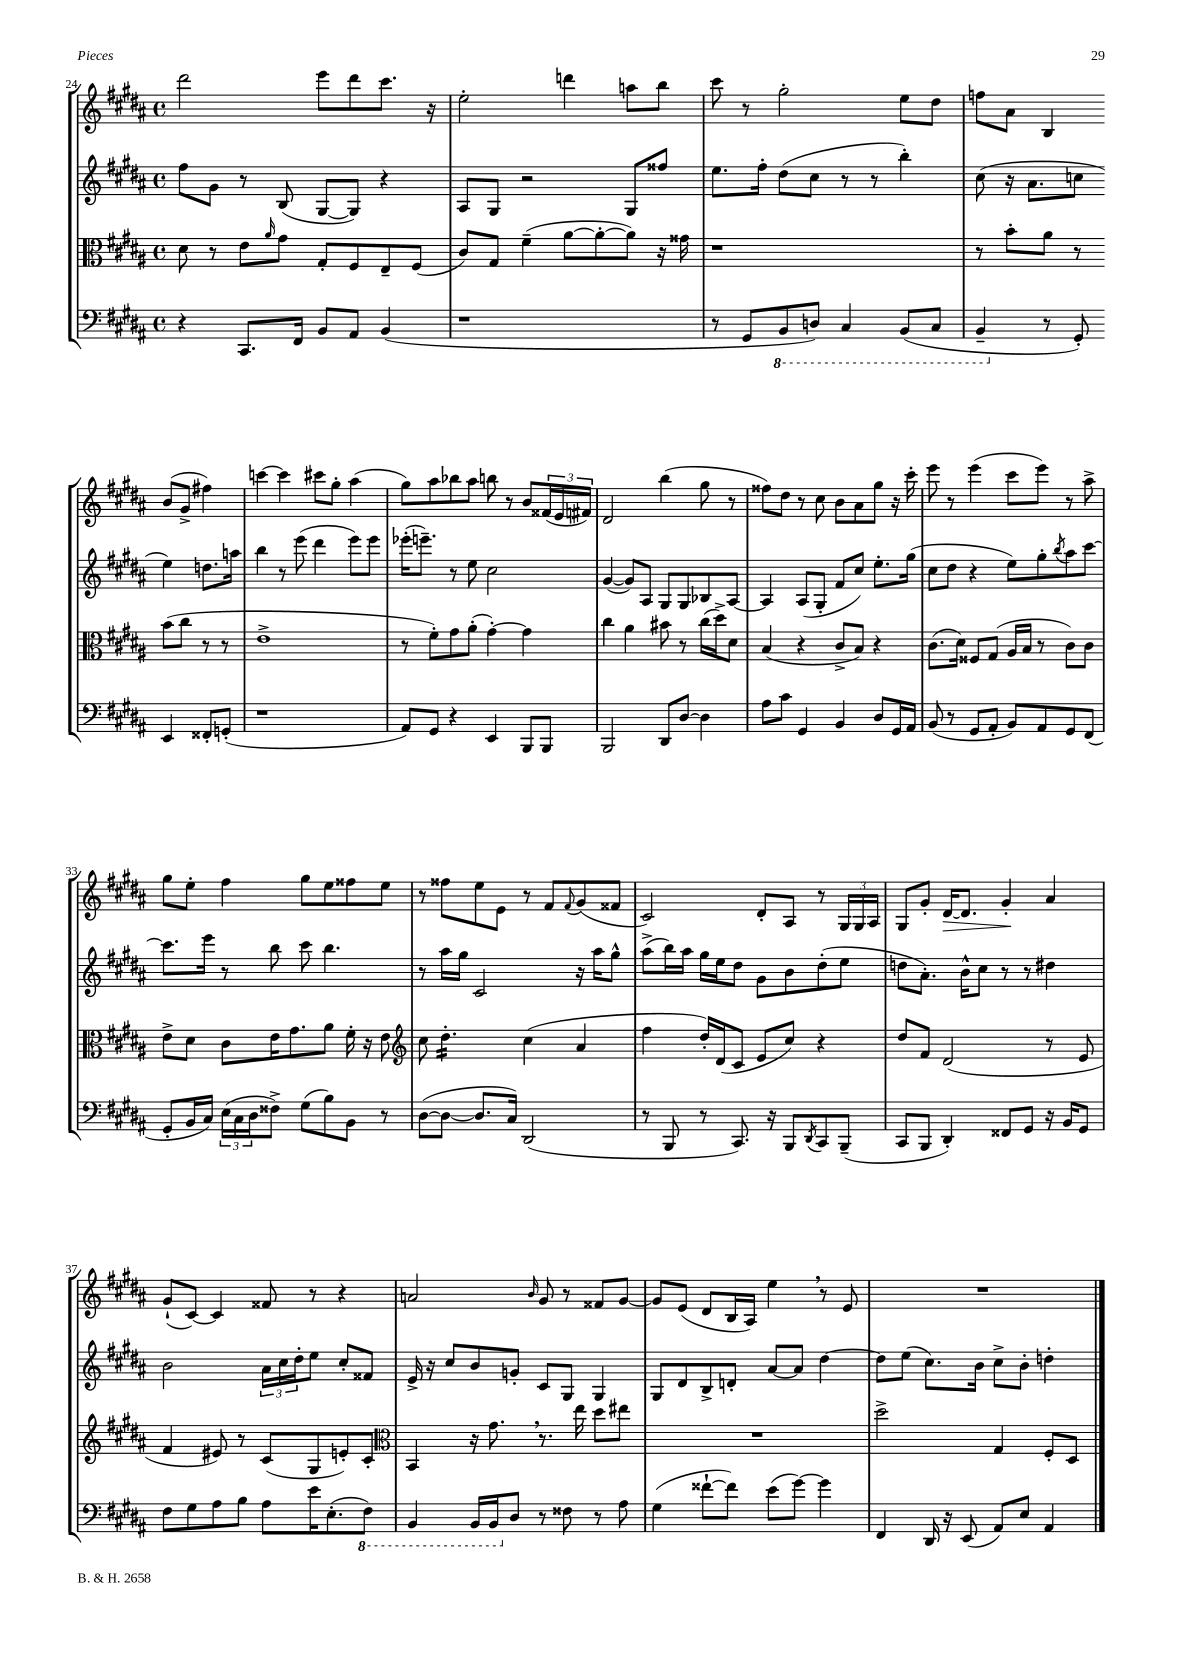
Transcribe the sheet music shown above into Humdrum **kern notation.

**kern	**kern	**kern	**kern
*staff4	*staff3	*staff2	*staff1
*clefF4	*clefC3	*clefG2	*clefG2
*k[f#c#g#d#a#]	*k[f#c#g#d#a#]	*k[f#c#g#d#a#]	*k[f#c#g#d#a#]
*M4/4	*M4/4	*M4/4	*M4/4
*met(c)	*met(c)	*met(c)	*met(c)
4r	8d#\	8ff#\L	2ddd#\
.	8r	8g#\J	.
8.CC#/L	8e\L	8r	.
.	16qqa#/	.	.
.	8g#\J	(8B/	.
16FF#/Jk	.	.	.
8BB/L	8G#'/L	[8G#/L	8eee\L
8AA#/J	8F#/	8G#/]J)	8ddd#\
(4BB/	8E~/	4r	8.ccc#\J
.	(8F#/J	.	.
.	.	.	16r
=	=	=	=
1r	8c#/L)	8A#/L	2ee'\
.	8G#/J	8G#/J	.
.	(4f#~\	2r	.
.	[8a#\L	.	4ddd\
.	8a#'\_	.	.
.	8a#\]J)	8G#/L	8aa\L
.	16r	8ff##/J	8bb\J
.	16g##\	.	.
=	=	=	=
8r	1r	8.ee\L	8ccc#\
8GG#/L	.	.	8r
.	.	16ff#'\Jk	.
8BBB/	.	(8dd#\L	2gg#'\
8DD/J)	.	8cc#\J	.
4CC#/	.	8r	.
.	.	8r	.
(8BBB/L	.	4bb'\)	8ee\L
8CC#/J	.	.	8dd#\J
=	=	=	=
4BBB~/	8r	(8cc#\	8ff\L
.	8b'\L	16r	8a#\J
.	.	8.a#\L	.
8r	8a#\J	.	4B/
8GG#'/)	8r	8cc\J	.
4EE/	(8b\L	4ee\)	(8b/L
.	8cc#\J	.	8g#^/J
8FF##'/L	8r	8.dd\L	4ff#\)
(8GG'/J	8r	.	.
.	.	16aa\Jk	.
=	=	=	=
1r	1e^	4bb\	[4ccc\
.	.	8r	4ccc\]
.	.	(8eee\	.
.	.	4ddd#\	8ccc#\L
.	.	.	8gg#'\J
.	.	8eee\L)	(4aa#\
.	.	8eee\J	.
=	=	=	=
8AA#/L)	8r	(16eee-'\LK	8gg#\L)
.	.	8.eee~\J)	.
8GG#/J	8f#'\L)	.	8aa#\
4r	8g#\	8r	8bb-\
.	(8a#'\J	8ee\	8aa#\J
4EE/	[4g#'\)	2cc#\	8bb\
.	.	.	8r
8BBB/L	4g#\]	.	8b/L
8BBB/J	.	.	(24f##/L
.	.	.	24e/
.	.	.	24f#/JJ)
=	=	=	=
2BBB/	4cc#\	([4g#/	2d#/
.	4a#\	8g#/]L)	.
.	.	8A#/J	.
8DD#/L	8b#\	8G#/L	(4bb\
[8D#/J	8r	8G#/	.
4D#\]	(16cc#\LL	8B-/	8gg#\
.	16dd#^\J)	.	.
.	8d#\J	[8A#/J	8r
=	=	=	=
8A#\L	(4B/	4A#/]	8ff##\L)
8c#\J	.	.	8dd#\J
4GG#/	4r	(8A#/L	8r
.	.	8G#'/J	8cc#\
4BB/	8c#^/L	8f#/L	8b\L
.	8B/J)	8cc#/J)	8a#\
8D#/L	4r	8.ee'\L	8gg#\J
16GG#/L	.	.	16r
16AA#/JJ	.	(16gg#\Jk	16ccc#'\
=	=	=	=
(8BB/	(8.c#\L	8cc#\L	8eee\
8r	.	8dd#\J	8r
.	16d#\Jk)	.	.
8GG#/L	8F##/L	4r	(4eee\
8AA#'/J	(8G#/J	.	.
8BB/L)	16A#/LL	8ee\L)	8ccc#\L
.	16B/JJ	.	.
8AA#/	8r	8gg#'\	8eee\J)
.	.	8qbb/	.
8GG#/	8c#\L)	8aa#\	8r
(8FF#/J	8c#\J	[8ccc#\J	8aa#^\
=	=	=	=
8GG#'/L	8e^\L	8.ccc#\]L	8gg#\L
16BB/L	8d#\J	.	8ee'\J
16C#/JJ)	.	16eee\Jk	.
(24E\LL	8c#\L	8r	4ff#\
24C#\	.	.	.
24D#\J	.	.	.
8F##^\J)	16e\K	8bb\	.
.	8.g#\	.	.
(8G#\L	.	8ccc#\	8gg#\L
8B\)	8a#\J	4.bb\	8ee\
8BB\J	16f#'\	.	8ff##\
.	16r	.	.
8r	8e\	.	8ee\J
=	=	=	=
*	*clefG2	*	*
([8D#\L	8cc#\	8r	8r
8D#\_J	4.dd#'\	16aa#\LL	8ff##\L
.	.	16gg#\JJ	.
8.D#/]L	.	2c#/	8ee\
.	.	.	8e\J
16C#/Jk)	.	.	.
(2DD#/	(4cc#\	.	8r
.	.	.	8f#/L
.	.	.	8qqf#/
.	4a#/	16r	(8g#/
.	.	16aa#\LK	.
.	.	8gg#^^\J	8f##/J
=	=	=	=
8r	4ff#\	(8aa#^\L	2c#/)
8BBB/	.	16bb\L)	.
.	.	16aa#\JJ	.
8r	16dd#'/LL)	16gg#\LL	.
.	(16d#/J	16ee\J	.
8.CC#/)	8c#/J	8dd#\J	.
.	8e/L	8g#\L	8d#'/L
16r	.	.	.
8BBB/L	8cc#/J)	8b\	8A#/J
8qDD#/	.	.	.
8CC#/	4r	(8dd#'\	8r
(8BBB~/J	.	8ee\J	24G#/LL
.	.	.	24G#/
.	.	.	24A#/JJ
=	=	=	=
8CC#/L	8dd#/L	8dd\L	8G#/L
8BBB/J	8f#/J	8.a#'\J)	8g#'/J
4DD#'/)	(2d#/	.	[16d#/LK
.	.	16b^^\LK	8.d#/]J
.	.	8cc#\J	.
8FF##/L	.	8r	4g#'/
8GG#/J	.	8r	.
16r	8r	4dd#\	4a#/
16BB/LK	.	.	.
8GG#/J	8e/	.	.
=	=	=	=
8F#\L	4f#/	2b\	(8g#`/L
8G#\	.	.	[8c#/J)
8A#\	8e#/)	.	4c#/]
8B\J	8r	.	.
8A#\L	(8c#/L	24a#\LL	8f##/
.	.	24cc#\	.
.	.	24dd#'\J	.
16e\K	8G#/	8ee\J	8r
(8.E'\	.	.	.
.	8e'/)	8cc#'/L	4r
8FF#\J)	8c#'/J	8f##/J	.
=	=	=	=
*	*clefC3	*	*
4BBB/	4BB/	16e^/	2a/
.	.	16r	.
.	.	8cc#/L	.
16BBB/LL	16r	8b/	.
16BBB/J	8.g#\	.	.
8D#/J	.	8g'/J	.
.	.	.	16qqb/
8r	8.r	8c#/L	8g#/
8F##\	.	8G#/J	8r
.	16ee\	.	.
8r	8dd#\L	4G#/	8f##/L
8A#\	8ee#\J	.	[8g#/J
=	=	=	=
(4G#\	1r	8G#/L	8g#/]L
.	.	8d#/	(8e/J
[8f##`\L	.	8B^/	8d#/L
8f##\]J)	.	8d'/J	16B/L
.	.	.	16A#/JJ)
(8e\L	.	[8a#/L	4ee\
[8g#\J)	.	8a#/]J	.
4g#\]	.	[4dd#\	8r
.	.	.	8e/
=	=	=	=
4FF#/	2dd#^\	8dd#\]L	1r
.	.	(8ee\J	.
16DD#/	.	8.cc#\L)	.
16r	.	.	.
(8EE/	.	.	.
.	.	16b\Jk	.
8AA#/L)	4G#/	8cc#^\L	.
8E/J	.	8b'\J	.
4AA#/	8F#'/L	4dd'\	.
.	8D#/J	.	.
==	==	==	==
*-	*-	*-	*-
